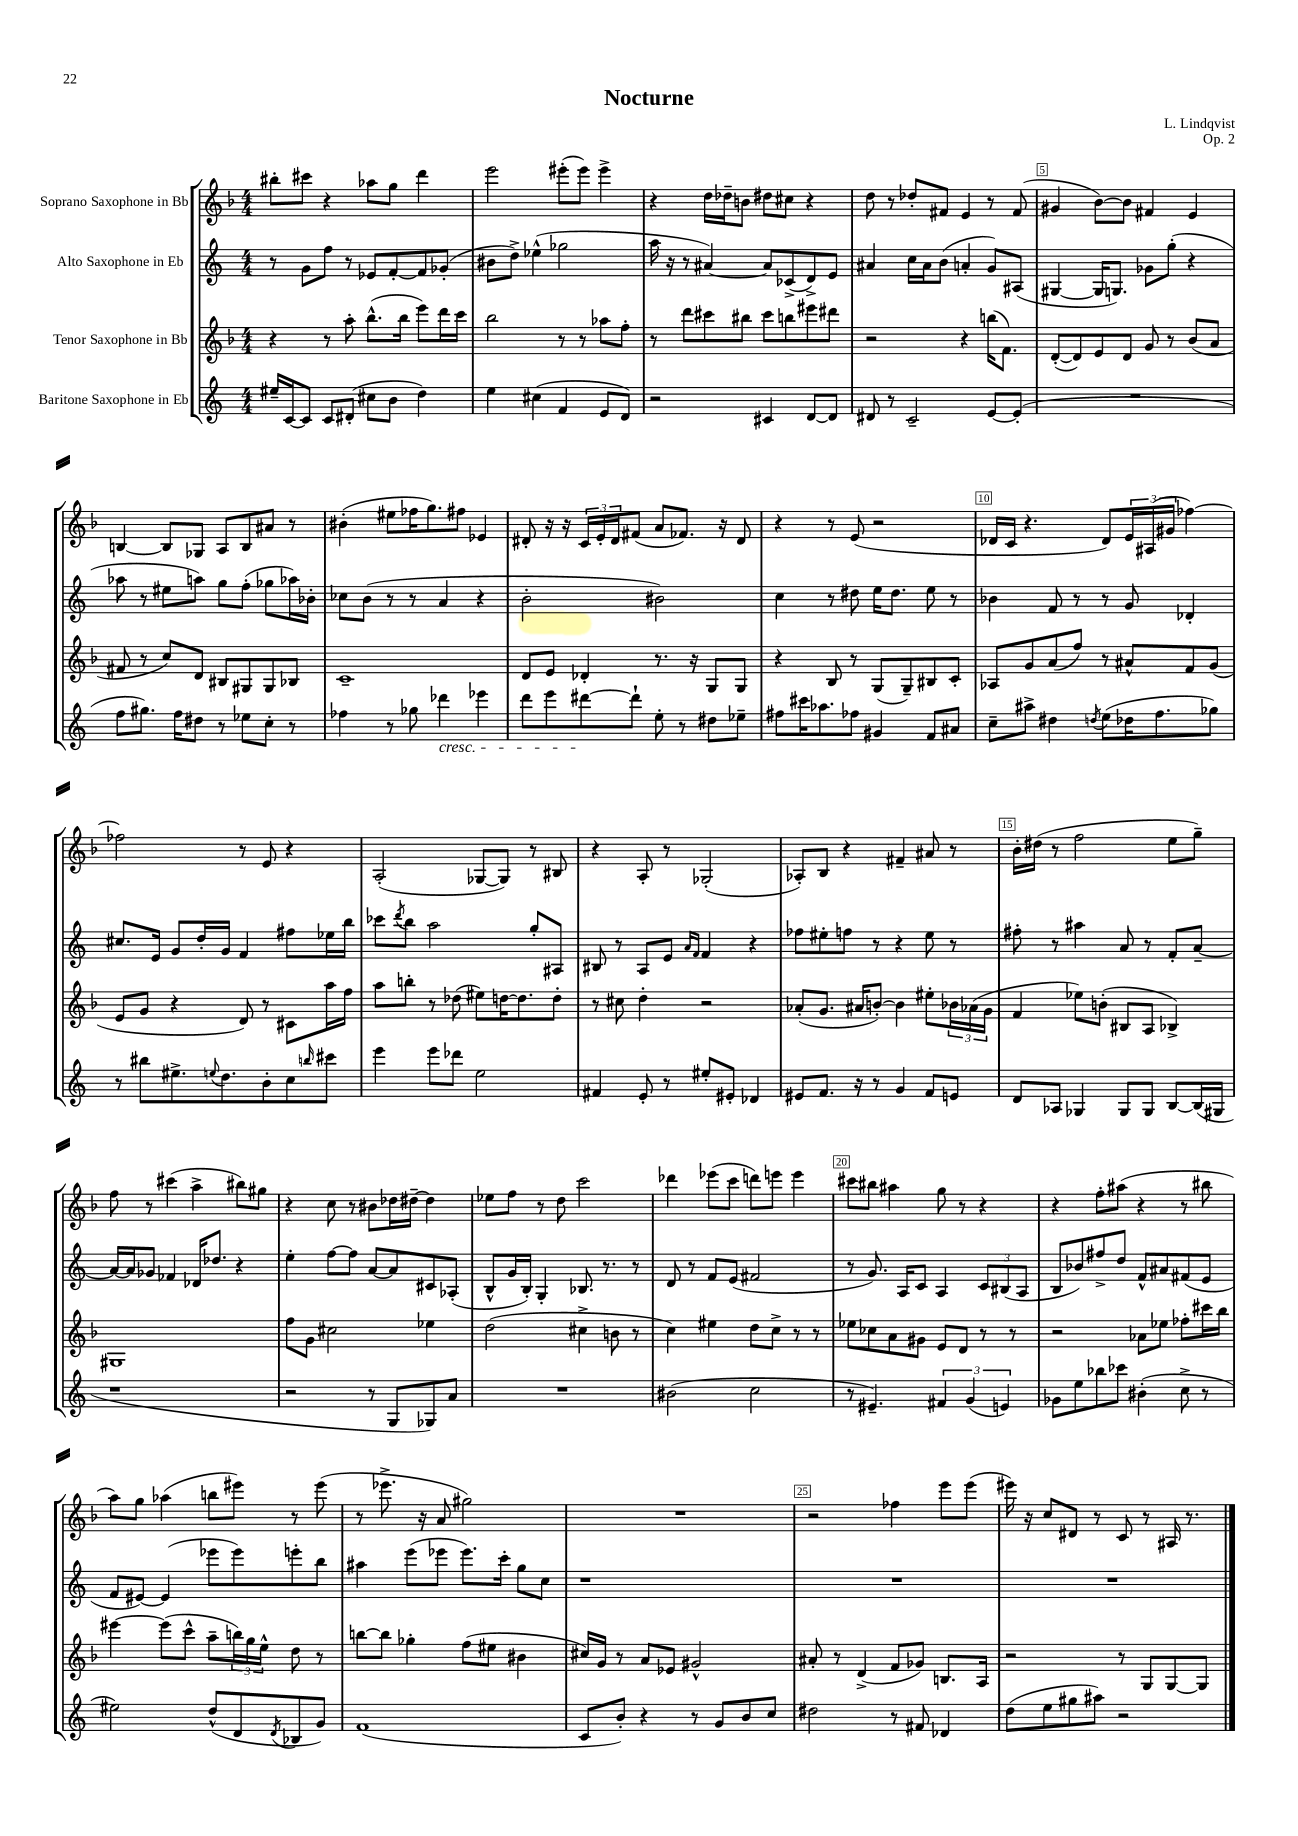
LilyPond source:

\header { title = "Nocturne" composer = "L. Lindqvist" opus = "Op. 2" }
<<
\new StaffGroup <<
\new Staff = "s0" \with { instrumentName = "Soprano Saxophone in Bb" } {
    \clef treble \key f \major \numericTimeSignature \time 4/4
    bis''8-. cis'''8 r4 aes''8 g''8 d'''4 |
    e'''2 eis'''8-.( eis'''8) eis'''4-> |
    r4 d''16 des''16-- b'8 dis''8 cis''8 r4 |
    d''8 r8 des''8-. fis'8 e'4 r8 fis'8( |
    gis'4 bes'8~) bes'8 fis'4 e'4 |
    b4~ b8 ges8 a8 b8 ais'8 r8 |
    bis'4-.( eis''8 fes''16 g''8.) fis''8 ees'4 |
    dis'8-. r16 r16 \tuplet 3/2 { c'16 e'16-. dis'16 } fis'8( a'8 fes'8.) r16 dis'8 |
    r4 r8 e'8( r2 |
    des'16 c'16 r4. des'8) \tuplet 3/2 { e'16 ais16( gis'16 } fes''4~) |
    fes''2 r8 e'8 r4 |
    a2-.( ges8~ ges8) r8 bis8 |
    r4 a8-. r8 ges2-.( |
    aes8-.) bes8 r4 fis'4-- ais'8 r8 |
    bes'16-. dis''16( r8 f''2 e''8 g''8--) |
    f''8 r8 cis'''4( a''4-> bis''8) gis''8 |
    r4 c''8 r8 bis'8 des''16 dis''16~-- dis''4 |
    ees''8 f''8 r8 d''8 c'''2 |
    des'''4 ees'''8( c'''8 d'''8) e'''8 e'''4 |
    cis'''8 bis''8 ais''4 g''8 r8 r4 |
    r4 f''8-. ais''8( r4 r8 bis''8 |
    a''8) g''8 aes''4( b''8 eis'''8) r8 eis'''8( |
    r8 ees'''8.-> r16 a'8 gis''2) |
    R1 |
    r2 fes''4 e'''8 e'''8( |
    eis'''16) r16 c''8 dis'8 r8 c'8 r8 ais16 r8. \bar "|." |
}
\new Staff = "s1" \with { instrumentName = "Alto Saxophone in Eb" } {
    \clef treble \key c \major \numericTimeSignature \time 4/4
    r8 g'8 f''8 r8 ees'8 f'8~-. f'8 ges'8-.( |
    bis'8 d''8->) ees''4-^( ges''2 |
    a''16 r16 r8 ais'4~) ais'8 ces'8->( d'8->) e'8 |
    ais'4 c''16 ais'16 b'8( a'4-. g'8) ais8( |
    gis4~ gis16 g8.) ges'8 g''8-.( r4 |
    aes''8 r8 eis''8 a''8) g''8 f''8-.( ges''8 aes''16) bes'16-. |
    ces''8 b'8( r8 r8 a'4 r4 |
    b'2-. bis'2) |
    c''4 r8 dis''8 e''16 dis''8. e''8 r8 |
    bes'4 f'8 r8 r8 g'8 des'4-. |
    cis''8. e'16 g'8 d''16-. g'16 f'4 fis''8 ees''16 b''16 |
    ces'''8 \acciaccatura { d'''8 } b''8 a''2 g''8-. ais8 |
    bis8 r8 a8 e'8 \grace { a'16 f'16 } f'4 r4 |
    fes''8 eis''8-. f''8 r8 r4 eis''8 r8 |
    fis''8-. r8 ais''4 a'8 r8 f'8-. a'8~-- |
    a'16~ a'16 ges'8 fes'4 des'16 des''8. r4 |
    e''4-. f''8~ f''8 a'8~ a'8 cis'8 aes8-.( |
    b8-^ g'16 b16-.) g4-. bes8. r8. r8 |
    d'8 r8 f'8 e'8( fis'2 |
    r8 g'8.) a16 c'8 a4 \tuplet 3/2 { c'8 bis8( a8 } |
    b8 bes'8) fis''8-> d''8 f'8-^ ais'8 fis'8( e'8 |
    f'8 eis'8~) eis'4( ees'''8 ees'''8) e'''8-. b''8 |
    ais''4 e'''8( ees'''8 ees'''8.) c'''16-. g''8 c''8 |
    r1 |
    R1 |
    R1 \bar "|." |
}
\new Staff = "s2" \with { instrumentName = "Tenor Saxophone in Bb" } {
    \clef treble \key f \major \numericTimeSignature \time 4/4
    r4 r8 a''8-. bes''8.-^( bes''16 e'''8) d'''16 c'''16 |
    bes''2 r8 r8 aes''8 f''8-. |
    r8 d'''8 cis'''8 bis''8 cis'''8 b''8 eis'''8 dis'''8 |
    r2 r4 b''16( f'8.) |
    d'8~-.( d'8) e'8 d'8 g'8 r8 bes'8( a'8 |
    fis'8 r8 c''8) d'8 bis8 gis8 gis8 bes8 |
    c'1-- |
    d'8 e'8 des'4-. r8. r16 g8 g8 |
    r4 bes8 r8 g8( g8--) bis8 c'8-. |
    aes8 g'8 a'8( f''8) r8 ais'8-^ f'8 g'8( |
    e'8 g'8 r4 d'8) r8 cis'8 a''16 f''16 |
    a''8 b''8-. r8 des''8( eis''8) d''16~ d''8. d''8-. |
    r8 cis''8 d''4-. r2 |
    aes'8-.( g'8. ais'16 b'8~-.) b'4 eis''8-. \tuplet 3/2 { bes'16 aes'16( g'16 } |
    f'4 ees''8) b'8-.( bis8 a8 bes4->) |
    gis1 |
    f''8 g'8 cis''2 ees''4 |
    d''2( cis''4-> b'8 r8 |
    c''4) eis''4 d''8 c''8-> r8 r8 |
    ees''8 ces''8 a'8 gis'8 e'8 d'8 r8 r8 |
    r2 aes'8 ees''8 fes''8-. cis'''16 bes''16 |
    eis'''4~ eis'''8( c'''8-^ a''8-- \tuplet 3/2 { b''16) g''16 e''16-^ } d''8 r8 |
    b''8~ b''8 ges''4-. f''8( eis''8 bis'4 |
    cis''16) g'16 r8 a'8 ees'8 gis'2-^ |
    ais'8-. r8 d'4->( f'8 ges'8) b8. a16 |
    r2 r8 g8 g8~ g8 \bar "|." |
}
\new Staff = "s3" \with { instrumentName = "Baritone Saxophone in Eb" } {
    \clef treble \key c \major \numericTimeSignature \time 4/4
    eis''16-- c'16~ c'8 c'8 dis'8-.( cis''8 b'8 d''4) |
    e''4 cis''4( f'4 e'8 d'8) |
    r2 cis'4 d'8~ d'8 |
    dis'8 r8 c'2-- e'8~ e'8-.( |
    R1 |
    f''8 gis''8.) f''16 dis''8 r8 ees''8 c''8-. r8 |
    fes''4 r8 ges''8 des'''4\cresc ees'''4 |
    d'''8 e'''8 dis'''8~\! dis'''8-! e''8-. r8 dis''8 ees''8-- |
    fis''8 cis'''16 aes''8. fes''8 gis'4 f'8 ais'8 |
    c''8-- ais''8-> dis''4 \acciaccatura { d''8 } e''8( des''16 f''8. ges''8) |
    r8 bis''8 eis''8.-> \appoggiatura { e''8 } d''8. b'8-. c''8 \grace { b''16 } cis'''8 |
    e'''4 e'''8 des'''8 e''2 |
    fis'4 e'8-. r8 eis''8-. eis'8-. des'4 |
    eis'8 f'8. r16 r8 g'4 f'8 e'8 |
    d'8 aes8 ges4 ges8 ges8 b8~ b16( gis16 |
    r1 |
    r2 r8 g8 ges8) a'8 |
    R1 |
    bis'2( c''2 |
    r8 eis'4.--) \tuplet 3/2 { fis'4 g'4( e'4) } |
    ges'8 e''8 bes''8 ces'''8 bis'4-.( c''8-> r8 |
    eis''2) d''8-^( d'8 \acciaccatura { d'8 } bes8 g'8) |
    f'1( |
    c'8 b'8-.) r4 r8 g'8 b'8 c''8 |
    dis''2 r8 fis'8 des'4 |
    d''8( e''8 gis''8 ais''8) r2 \bar "|." |
}
>>
>>
\layout { \context { \Score \override BarNumber.break-visibility = ##(#f #t #t) barNumberVisibility = #(every-nth-bar-number-visible 5) \override BarNumber.stencil = #(make-stencil-boxer 0.1 0.3 ly:text-interface::print) } }
